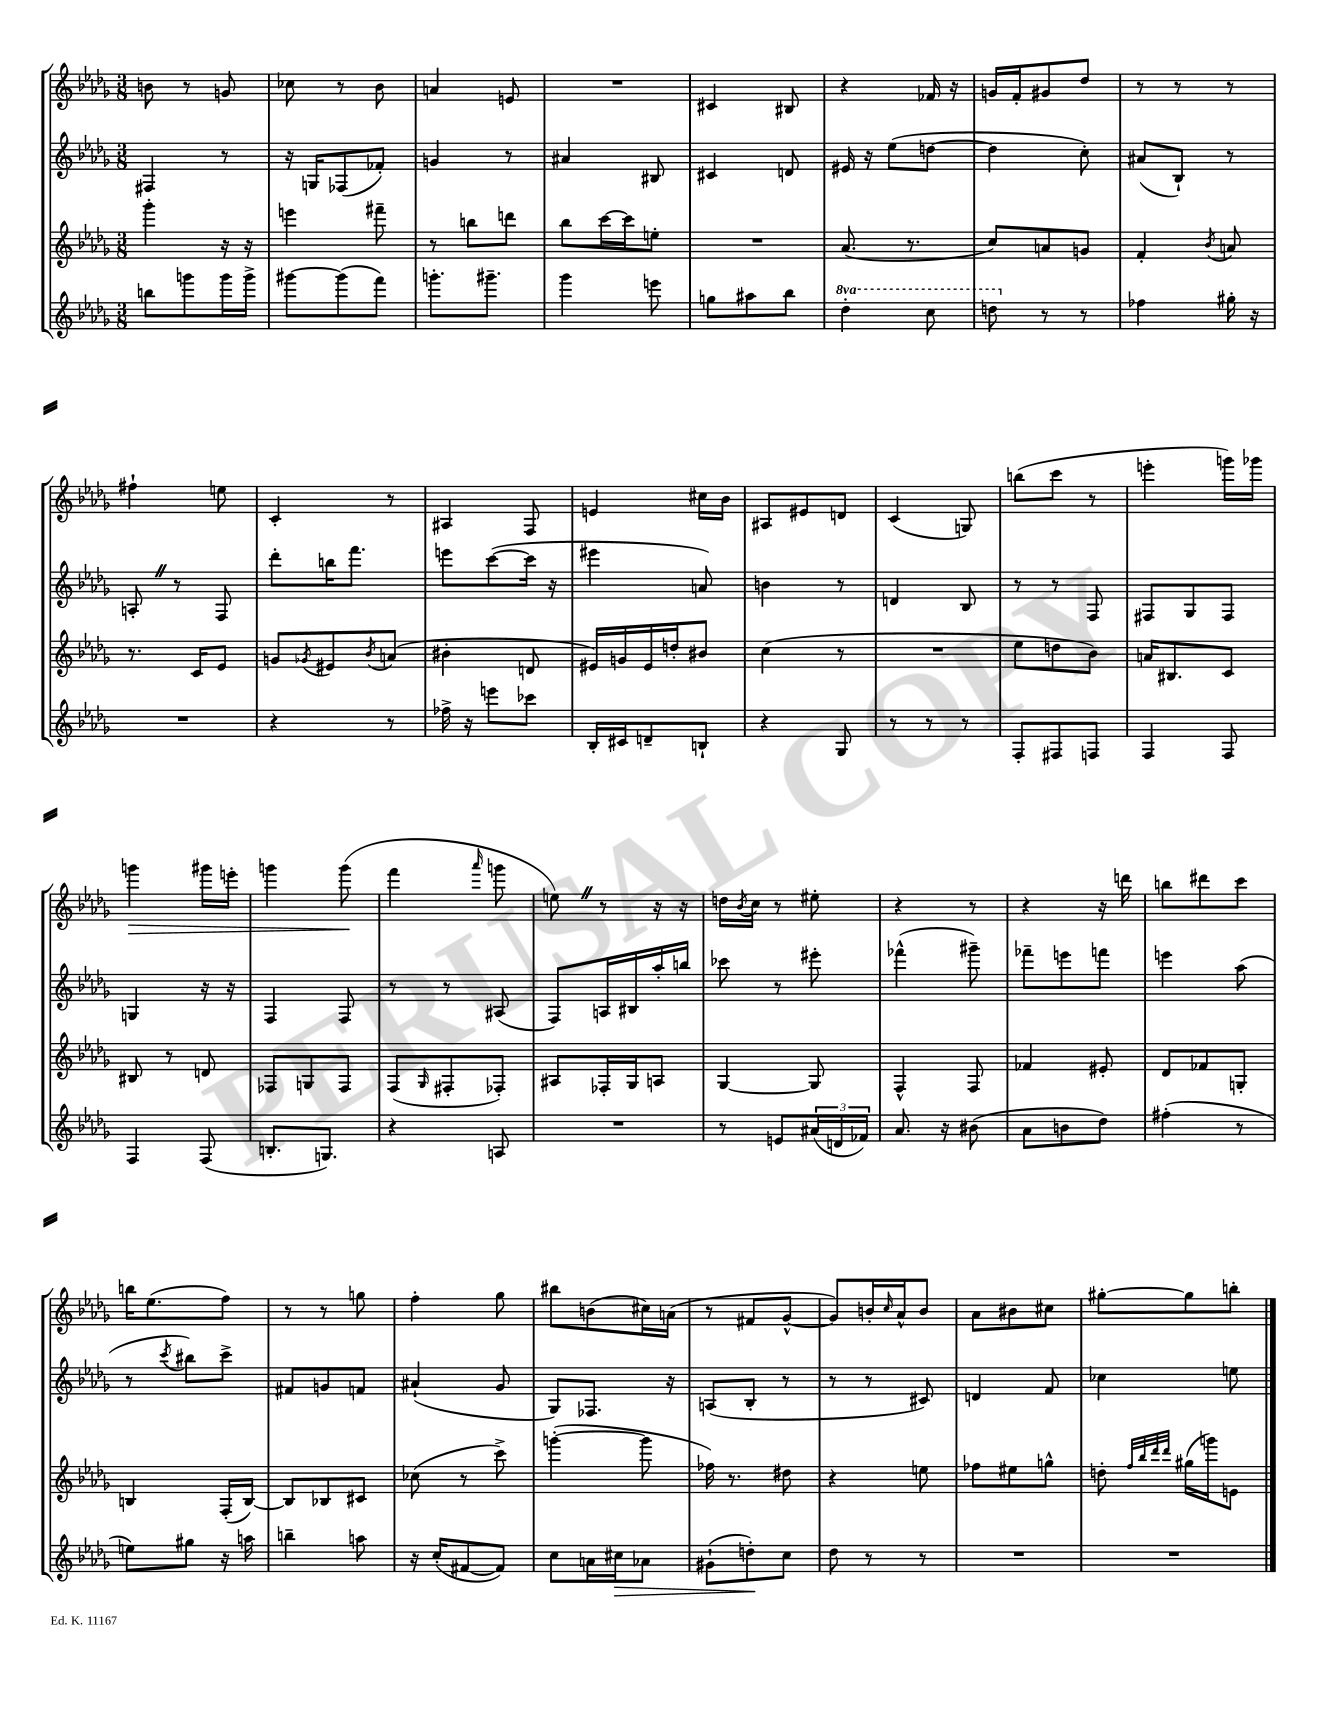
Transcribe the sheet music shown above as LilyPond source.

<<
\new StaffGroup <<
\new Staff = "s0" {
    \clef treble \key des \major \numericTimeSignature \time 3/8
    b'8 r8 g'8 |
    ces''8 r8 bes'8 |
    a'4 e'8 |
    R4. |
    cis'4 bis8 |
    r4 fes'16 r16 |
    g'16 f'16-. gis'8 des''8 |
    r8 r8 r8 |
    fis''4-! e''8 |
    c'4-. r8 |
    ais4 f8 |
    e'4 cis''16 bes'16 |
    ais8 eis'8 d'8 |
    c'4( g8) |
    b''8( c'''8 r8 |
    e'''4-. g'''16) ges'''16 |
    g'''4\> gis'''16 e'''16-. |
    g'''4 g'''8\!( |
    f'''4 \grace { aes'''16 } g'''8 |
    e''8) \once \override BreathingSign.text = \markup { \musicglyph "scripts.caesura.straight" } \breathe r8 r16 r16 |
    d''16 \acciaccatura { bes'8 } c''16 r8 eis''8-. |
    r4 r8 |
    r4 r16 d'''16 |
    b''8 dis'''8 c'''8 |
    b''16 ees''8.( f''8) |
    r8 r8 g''8 |
    f''4-. ges''8 |
    bis''8 b'8( cis''16) a'16( |
    r8 fis'8 ges'8~-^ |
    ges'8) b'16-. \grace { c''16 } aes'16-^ b'8 |
    aes'8 bis'8 cis''8 |
    gis''8~-. gis''8 b''8-. \bar "|." |
}
\new Staff = "s1" {
    \clef treble \key des \major \numericTimeSignature \time 3/8
    fis4 r8 |
    r16 g16 fes8( fes'8-.) |
    g'4 r8 |
    ais'4 bis8 |
    cis'4 d'8 |
    eis'16 r16 ees''8( d''8~ |
    d''4 c''8-.) |
    ais'8( bes8-!) r8 |
    a8-. \once \override BreathingSign.text = \markup { \musicglyph "scripts.caesura.straight" } \breathe r8 f8 |
    des'''8-. b''16 f'''8. |
    e'''8 c'''8~( c'''16 r16 |
    eis'''4 a'8) |
    b'4 r8 |
    d'4 bes8 |
    r8 r8 f8 |
    fis8 ges8 fis8 |
    g4 r16 r16 |
    f4 f8 |
    r8 r8 ais8( |
    f8) a16 bis16 aes''16-. b''16 |
    ces'''8 r8 eis'''8-. |
    fes'''4-^( gis'''8--) |
    fes'''8-- e'''8 f'''8 |
    e'''4 aes''8( |
    r8 \acciaccatura { c'''8 } bis''8) c'''8-> |
    fis'8 g'8 f'8 |
    ais'4-!( ges'8 |
    ges8) fes8. r16 |
    a8( bes8-. r8 |
    r8 r8 cis'8) |
    d'4 f'8 |
    ces''4 e''8 \bar "|." |
}
\new Staff = "s2" {
    \clef treble \key des \major \numericTimeSignature \time 3/8
    ges'''4-. r16 r16 |
    e'''4 fis'''8-- |
    r8 b''8 d'''8 |
    bes''8 c'''16~ c'''16 e''8-. |
    R4. |
    aes'8.( r8. |
    c''8) a'8 g'8 |
    f'4-. \acciaccatura { bes'8 } a'8 |
    r8. c'16 ees'8 |
    g'8 \acciaccatura { ges'8 } eis'8 \acciaccatura { bes'8 } a'8( |
    bis'4-. d'8 |
    eis'16) g'16 eis'16 d''16-. bis'8 |
    c''4( r8 |
    R4. |
    ees''8 d''8 bes'8) |
    a'16 bis8. c'8 |
    bis8 r8 d'8 |
    fes8 g8 fes8 |
    f8( \grace { ges16 } fis8-. fes8-.) |
    ais8 fes16-. ges16 a8 |
    ges4~ ges8 |
    f4-^ f8 |
    fes'4 eis'8-. |
    des'8 fes'8 g8-. |
    b4 f16-.( b16~) |
    b8 bes8 cis'8 |
    ces''8( r8 c'''8->) |
    g'''4~-.( g'''8 |
    fes''16) r8. dis''8 |
    r4 e''8 |
    fes''8 eis''8 g''8-^ |
    d''8-. \grace { f''32 bes''32 des'''32 des'''32 } gis''16( g'''16) e'8 \bar "|." |
}
\new Staff = "s3" {
    \clef treble \key des \major \numericTimeSignature \time 3/8 \set Staff.ottavationMarkups = #ottavation-simple-ordinals
    b''8 g'''8 g'''16 g'''16-> |
    gis'''8~ gis'''8( f'''8) |
    g'''8.-. gis'''8.-- |
    ges'''4 e'''8 |
    g''8 ais''8 bes''8 |
    \ottava #1 des'''4-. c'''8 |
    d'''8 \ottava #0 r8 r8 |
    fes''4 gis''16-. r16 |
    R4. |
    r4 r8 |
    fes''16-> r16 e'''8 ces'''8 |
    bes16-. cis'16 d'8-- b8-! |
    r4 ges8 |
    r8 r8 r8 |
    f8-. fis8 f8 |
    f4 f8 |
    f4 f8( |
    b8.-. g8.) |
    r4 a8 |
    R4. |
    r8 e'8 \tuplet 3/2 { ais'16( d'16 fes'16) } |
    aes'8. r16 bis'8( |
    aes'8 b'8 des''8) |
    fis''4-.( r8 |
    e''8) gis''8 r16 a''16 |
    b''4-- a''8 |
    r16 c''16-.( fis'8~ fis'8) |
    c''8 a'16 cis''16\> aes'8 |
    gis'8-!( d''8-.\!) c''8 |
    des''8 r8 r8 |
    R4. |
    R4. \bar "|." |
}
>>
>>
\layout { \context { \Score \remove "Bar_number_engraver" } }
